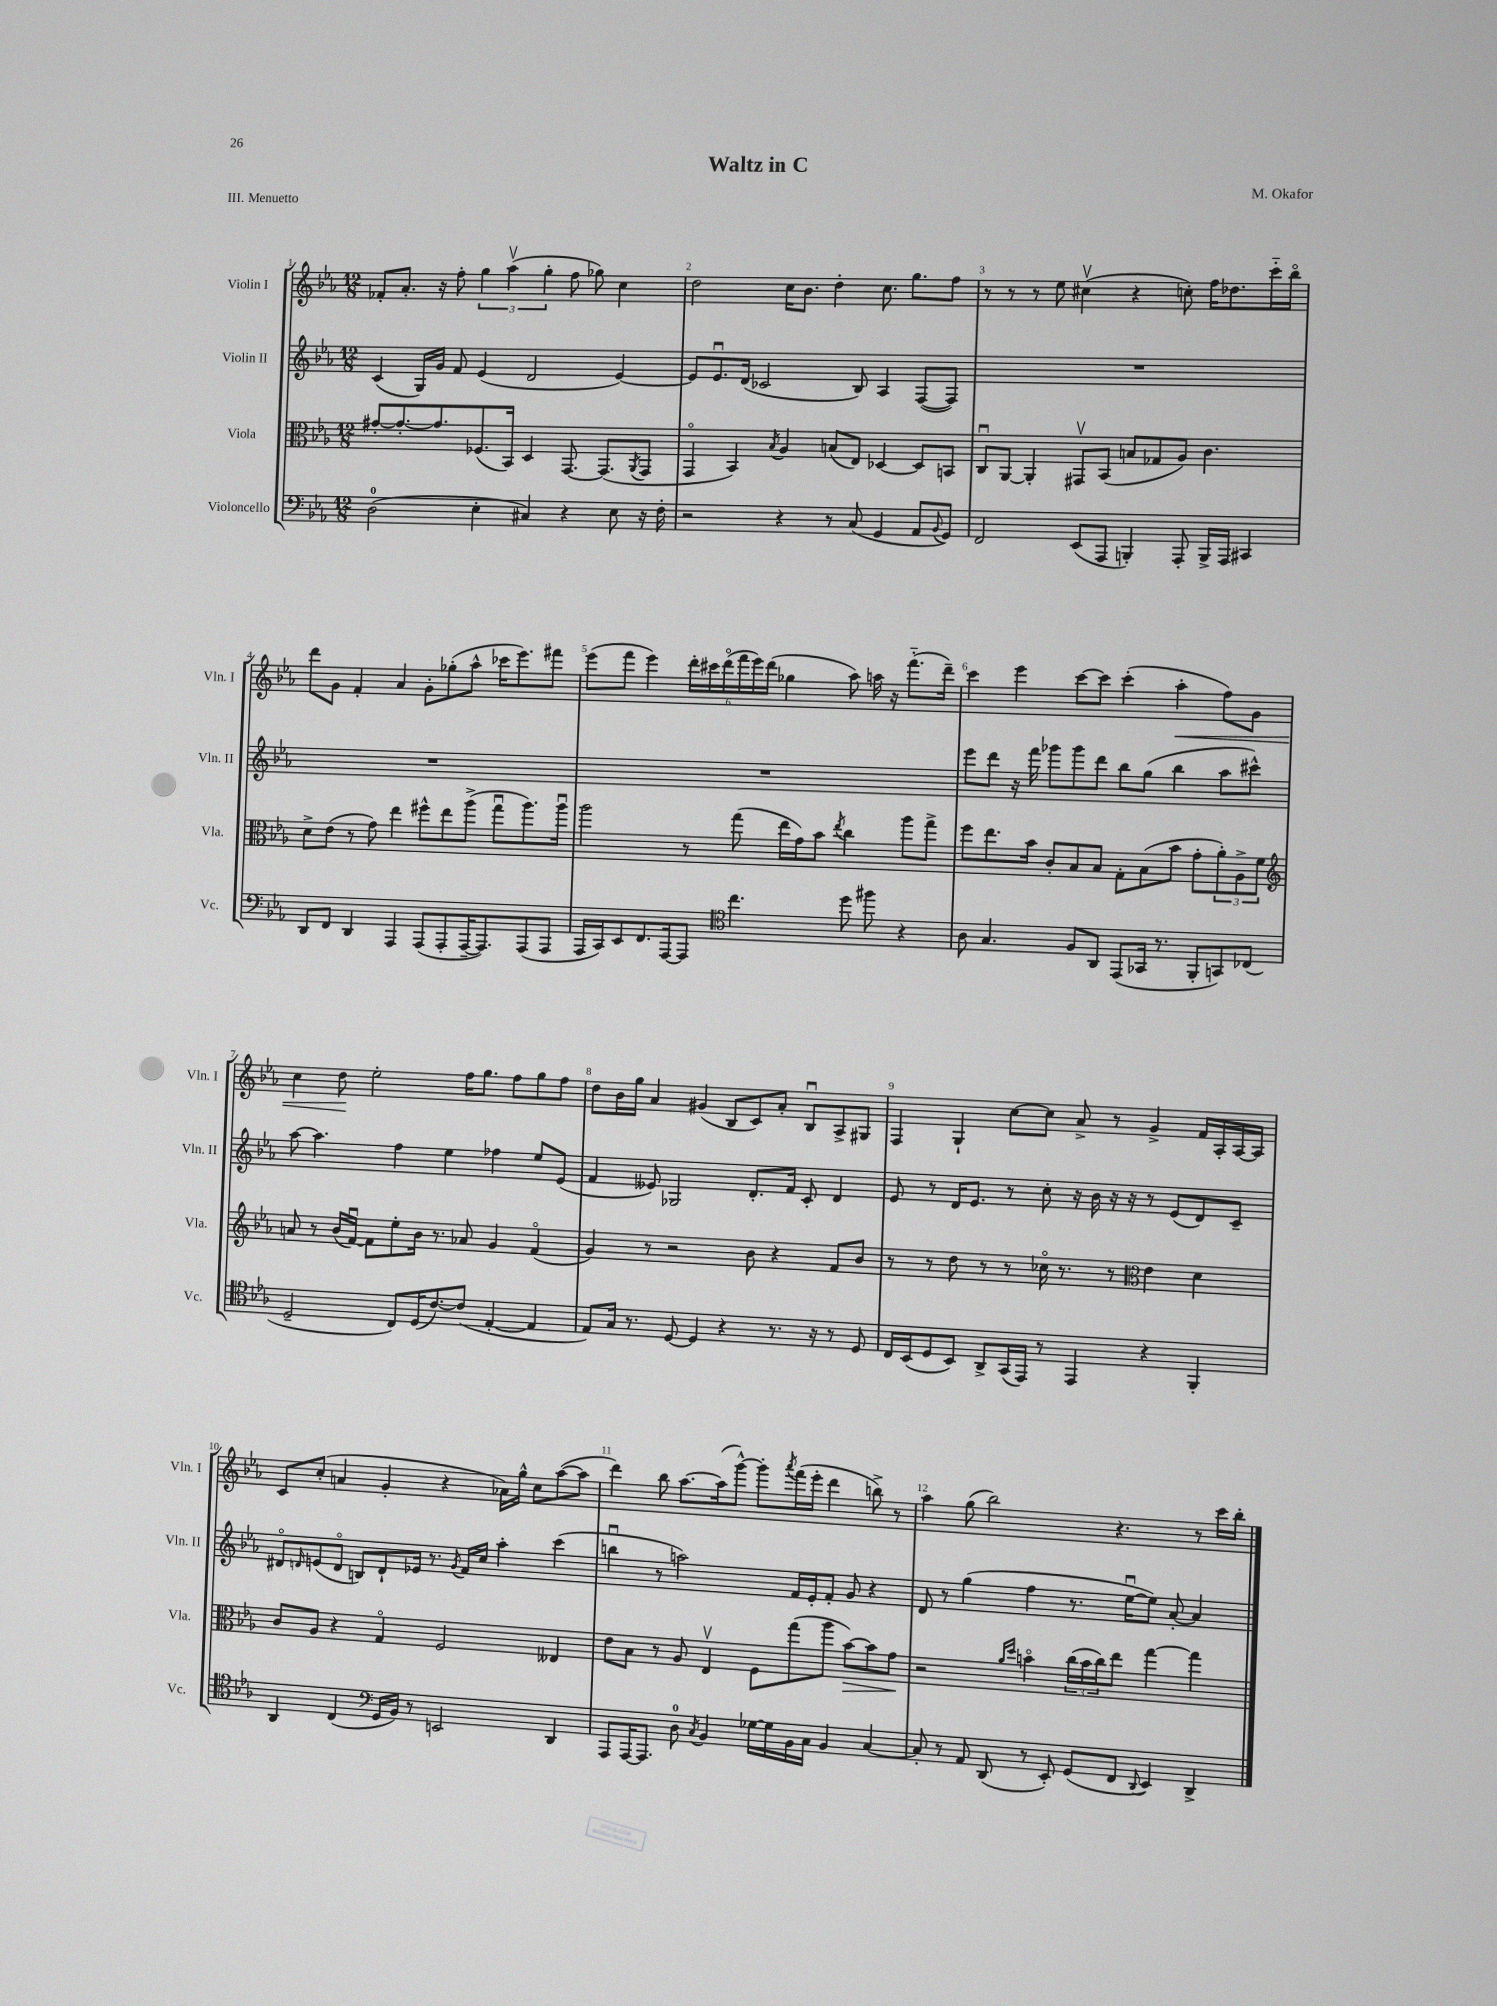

**kern	**kern	**dynam	**kern	**kern	**dynam
*part4	*part3	*part3	*part2	*part1	*part1
*staff4	*staff3	*staff3	*staff2	*staff1	*staff1
*I"Violoncello	*I"Viola	*	*I"Violin II	*I"Violin I	*
*I'Vc.	*I'Vla.	*	*I'Vln. II	*I'Vln. I	*
*clefF4	*clefC3	*	*clefG2	*clefG2	*
*k[b-e-a-]	*k[b-e-a-]	*	*k[b-e-a-]	*k[b-e-a-]	*
*M12/8	*M12/8	*	*M12/8	*M12/8	*
=1	=1	=1	=1	=1	=1
(2D\	[8g#X'/L	.	(4c/	8f-X'/L	.
.	8.g#'/_	.	.	8.a-'/J	.
.	.	.	16G/LL)	.	.
.	8.g#/]	.	16g/JJ	16r	.
.	.	.	8f/	8ff'\	.
4E-'\	(8.F-X/	.	(4e-/	6gg\	.
.	.	.	.	(6aa-v\	.
.	16BB-/Jk)	.	.	.	.
4C#X/)	4D/	.	2d/	.	.
.	.	.	.	6gg'\	.
4r	[8.GG/	.	.	8ff\	.
.	.	.	.	8gg-X\)	.
.	(8.GG/L]	.	.	.	.
8E-\	.	.	[4e-/)	4cc\	.
.	8qAA-/	.	.	.	.
16r	8GG/J	.	.	.	.
16F'\	.	.	.	.	.
=2	=2	=2	=2	=2	=2
2r	4GG/	.	8e-/L]	2dd\	.
.	.	.	8.e-u/	.	.
.	4BB-/)	.	.	.	.
.	.	.	(16d/Jk	.	.
.	.	.	2c-X/	.	.
.	8qB-/	.	.	.	.
4r	4A-/	.	.	16cc\KL	.
.	.	.	.	8.b-\J	.
8r	(8Bn/L	.	.	4dd'\	.
(8C/	8E-/J)	.	8B-/)	.	.
4GG/	[4D-X/	.	4A-/	8.cc\	.
.	.	.	.	8.gg\L	.
8AA-/L	8D-/L]	.	([8F/L	.	.
8qqBB-/	.	.	.	.	.
8GG/J)	8BBn/J	.	8F/J])	8ff\J	.
=3	=3	=3	=3	=3	=3
2FF/	8Cu/L	.	1.r	8r	.
.	[8AA-/J	.	.	8r	.
.	4AA-'/]	.	.	8r	.
.	.	.	.	8ee-\	.
(8EE-/L	8GG#Xv/L	.	.	(4cc#Xv\	.
8AAA-/J	(8BB-/J	.	.	.	.
4BBBn'/)	8Bn/L	.	.	4r	.
.	8G-X/	.	.	.	.
8AAA-'/	8A-/J)	.	.	8ccn'\)	.
16BBB^/LL	4.c\	.	.	16ff\KL	.
16AAA-/JJ	.	.	.	8.dd-X\	.
4CC#X/	.	.	.	.	.
.	.	.	.	16ccc\L	.
.	.	.	.	16bb-\JJ	.
!!LO:LB:g=z
=4	=4	=4	=4	=4	=4
8DD/L	8d^\L	.	1.r	8ddd\L	.
8FF/J	(8e-\J	.	.	8g\J	.
4DD/	8r	.	.	4f'/	.
.	8g\)	.	.	.	.
4AAA-/	4ee-\	.	.	4a-/	.
(8AAA-/L	8ff#X^^\L	.	.	8g'\L	.
8AAA-'/	8ee-\	.	.	(8gg-X'\	.
[16AAA-~/K	(8aa-^\J	.	.	8aa-^^\J	.
8.AAA-/])	.	.	.	.	.
.	8ggu\L	.	.	16ccc-X\KL	.
.	.	.	.	8.eee-\)	.
(8AAA-/	8.aa-\)	.	.	.	.
8AAA-/J	.	.	.	8fff#X\J	.
.	16aa-u\Jk	.	.	.	.
=5	=5	=5	=5	=5	=5
16AAA-/LL	2aa-\	.	1.r	(8eee-\L	.
16CC/J)	.	.	.	.	.
8EE-/	.	.	.	8fff\J	.
8.FF/	.	.	.	4eee-\)	.
[16AAA-/k	.	.	.	.	.
8AAA-/J]	8r	.	.	24ddd'\LL	.
.	.	.	.	24ccc#X\	.
.	.	.	.	(24ddd\	.
*clefC4	*	*	*	*	*
4.cc\	(8gg\	.	.	24fff\	.
.	.	.	.	24eee-\)	.
.	.	.	.	(24ddd\JJ	.
.	16ee-\LL	.	.	4gg-X\	.
.	16g\J)	.	.	.	.
.	8b-\J	.	.	.	.
.	8qee-/	.	.	.	.
8dd\	4cc\	.	.	8aa-\)	.
8ff#X\	.	.	.	16aan\	.
.	.	.	.	16r	.
4r	8aa-\L	.	.	(8.fff\L	.
.	8gg^\J	.	.	.	.
.	.	.	.	16ddd~\Jk)	.
=6	=6	=6	=6	=6	=6
8A-\	8ff\L	.	8eee-\L	4ccc\	.
4.G/	8.ee-\	.	8ddd\J	.	.
.	.	.	16r	4eee-\	.
.	16b-\Jk	.	16fff\	.	.
.	8c'/L	.	8ggg-X\L	.	.
8F/L	8B-/	.	8ggg-\	[8ccc\L	.
8AA-/J	8B-/J	.	8ddd\J	8ccc\J]	.
(8EE-/L	8G'\L	.	8bb-\L	(4ccc'\	.
16GG-X/Jk	(8B-\	.	(8gg\J	.	.
8.r	.	.	.	.	.
!	!	!	!	!	!LO:HP:b
.	8b-\J	.	4bb-\	4aa-'\	<
8FF'/L	8g'\L	.	.	.	.
8GGn/)	12a-'\)	.	8aa-\L	8ff\L)	.
.	12A-^\	.	.	.	.
(8C-X/J	.	.	8ccc#X^^\J)	8g\J	.
.	12f\J	.	.	.	.
!!LO:LB:g=z
=7	=7	=7	=7	=7	=7
*	*clefG2	*	*	*	*
2D~/	8an/	.	[8aa-\	4cc\	.
.	8r	.	4.aa-\]	.	.
.	(16b-/LL	.	.	8dd\	.
.	[16fu/JJ)	.	.	.	.
.	8f\L]	.	.	2ee-'\	[
8C/L)	8ee-'\	.	4ff\	.	.
(16D/K	16b-\Jk	.	.	.	.
[8.c/)	8.r	.	.	.	.
.	.	.	4ee-\	.	.
(8c/J]	8a-X/	.	.	16ff\KL	.
.	.	.	.	8.gg\J	.
[4E-'/	4g/	.	4ff-X\	.	.
.	.	.	.	8ff\L	.
4E-/]	(4f/	.	8ee-/L	8gg\	.
.	.	.	(8e-/J	8ff\J	.
=8	=8	=8	=8	=8	=8
8E-/L)	4g/)	.	4f/	8dd\L	.
16G/Jk	.	.	.	16b-\L	.
8.r	.	.	.	16gg\JJ	.
.	8r	.	8e--X/)	4a-/	.
[8D/	2r	.	2G-X/	.	.
4D/]	.	.	.	(4g#X/	.
4r	.	.	.	8B-/L	.
.	8b-\	.	8.d'/L	8c/)	.
8.r	4r	.	.	8a-'/J	.
.	.	.	16f/Jk	.	.
.	.	.	8c'/	8B-u/L	.
16r	.	.	.	.	.
8r	8f/L	.	4d/	8A-^/	.
8D/	8b-/J	.	.	8G#X/J	.
=9	=9	=9	=9	=9	=9
16C/LL	8r	.	8e-/	4F/	.
(16BB-/J	.	.	.	.	.
8D/	8r	.	8r	.	.
8BB-/J)	8dd\	.	16d/KL	4G`/	.
.	.	.	8.e-/J	.	.
8AA-^/L	8r	.	.	.	.
(16GG/L	8r	.	8r	[8cc\L	.
16EE-/JJ)	.	.	.	.	.
8r	16cc-X\	.	8cc'\	8cc\J]	.
.	8.r	.	.	.	.
4EE-/	.	.	16r	8a-^/	.
.	.	.	16b-\	.	.
.	8r	.	16r	8r	.
.	.	.	16r	.	.
*	*clefC3	*	*	*	*
4r	4e-\	.	8r	4g^/	.
.	.	.	(8e-/L	.	.
4FF'/	4d\	.	8d/)	16f/LL	.
.	.	.	.	16A-'/	.
.	.	.	8c~/J	[16A-/	.
.	.	.	.	16A-/JJ]	.
!!LO:LB:g=z
=10	=10	=10	=10	=10	=10
4AA-/	8c/L	.	8d#X/L	8c/L	.
.	.	.	16qqdn/	.	.
.	8A-/J	.	(8en/	(8cc'/J	.
(4C/	4r	.	8d/J	4an/	.
.	.	.	8Bn/L)	.	.
*clefF4	*	*	*	*	*
16GG/LL	4G/	.	8d`/	4g'/	.
16BB-/JJ)	.	.	.	.	.
8r	.	.	16e-X/Jk	.	.
.	.	.	8.r	.	.
2EEn/	2F/	.	.	4r	.
.	.	.	8qg/	.	.
.	.	.	16f/LL	.	.
.	.	.	16cc/JJ	.	.
.	.	.	4aa-'\	16a-X\LL)	.
.	.	.	.	16gg^^\JJ	.
.	.	.	.	8cc\L	.
4DD/	4E--X/	.	(4ccc\	([8aa-\	.
.	.	.	.	8aa-\J]	.
=11	=11	=11	=11	=11	=11
8AAA-/L	8e-\L	.	4bbnu\	4ddd\)	.
[16AAA-/K	8B-\J	.	.	.	.
8.AAA-/J]	.	.	.	.	.
.	8r	.	8r	8bb-\	.
8D\	8A-/	.	2aan\)	[8.aa-\L	.
8qC/	.	.	.	.	.
4BB-/	4E-v/	.	.	.	.
.	.	.	.	(16aa-\k]	.
.	.	.	.	[8ggg^^\J)	.
[16G-X\LL	8F\L	.	.	8ggg'\L]	.
16G-\]	.	.	.	.	.
.	.	.	.	8qaaa-/	.
16BB-\	(8gg\	.	16f/LL	(16fff\L	.
16C\JJ	.	.	16e-'/J	16eee-'\JJ	.
4BB-/	8aa-\J	.	8f'/J	4ddd\	.
!	!	!LO:HP:b	!	!	!
.	[8b-\L)	>	8g/	.	.
[4C/	8b-\]	.	4r	8bbn^\)	.
.	8g\J	.	.	8r	.
.	.	]	.	.	.
=12	=12	=12	=12	=12	=12
8C'/]	2r	.	8d/	4aa-\	.
8r	.	.	8r	.	.
8AA-/	.	.	(4gg\	(8gg\	.
(8DD/	.	.	.	2bb-\)	.
.	16qqa-/LL	.	.	.	.
.	16qqdd/JJ	.	.	.	.
8r	4bn\	.	4ff\	.	.
8EE-'/)	.	.	.	.	.
(8GG/L	(24cc\LL	.	8.r	.	.
.	24b\	.	.	.	.
.	24cc\J)	.	.	.	.
8FF/J	8ee-\J	.	.	4.r	.
.	.	.	[16ee-u\KL	.	.
8qqDD/	.	.	.	.	.
4EE-/)	[4gg\	.	8ee-\J])	.	.
.	.	.	[8a-'/	.	.
4DD^/	4gg\]	.	4a-/]	8r	.
.	.	.	.	16ccc\LL	.
.	.	.	.	16bb-'\JJ	.
==	==	==	==	==	==
*-	*-	*-	*-	*-	*-
